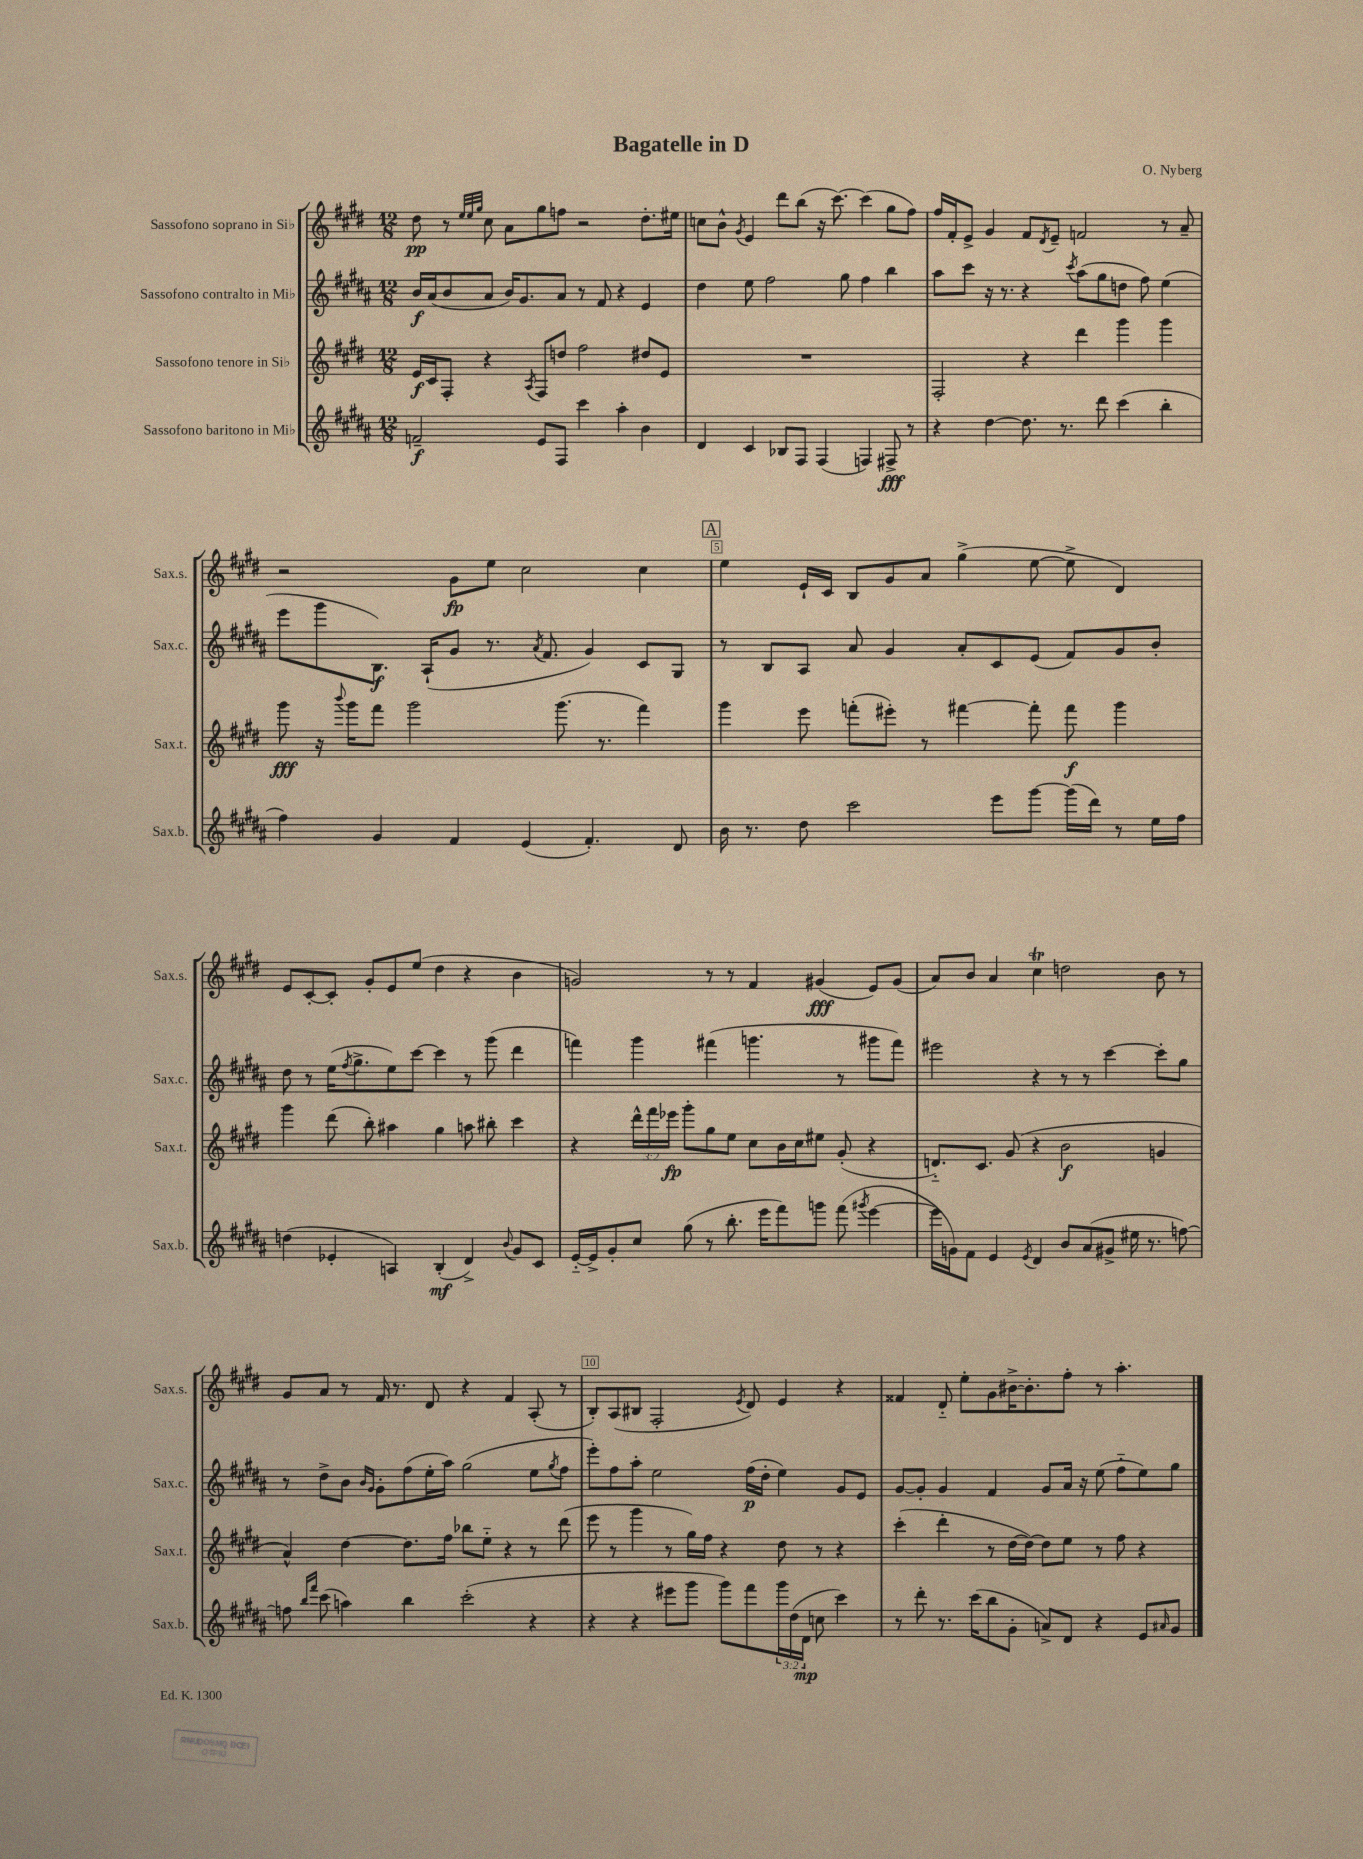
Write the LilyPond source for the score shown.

\header { title = "Bagatelle in D" composer = "O. Nyberg" }
<<
\new StaffGroup <<
\new Staff = "s0" \with { instrumentName = "Sassofono soprano in Sib" shortInstrumentName = "Sax.s." } {
    \clef treble \key e \major \numericTimeSignature \time 12/8
    dis''8\pp r8 \grace { e''32 e''32 gis''32 } cis''8 a'8 gis''8 f''8 r2 dis''8.-. eis''16 |
    c''8 b'8-^ \acciaccatura { gis'8 } e'4 dis'''8 b''8( r16 cis'''8.~) cis'''4( gis''8 fis''8) |
    fis''16 fis'16-. e'8-> gis'4 fis'8 \acciaccatura { dis'8 } e'8-- f'2 r8 a'8-- |
    r2 gis'8\fp e''8 cis''2 cis''4 |
    \mark \markup { \box "A" } e''4 e'16-! cis'16 b8 gis'8 a'8 gis''4->( e''8~ e''8-> dis'4) |
    e'8 cis'8~-. cis'8-. gis'8-. e'8 e''8( dis''4 r4 b'4 |
    g'2) r8 r8 fis'4 gis'4\fff( e'8) gis'8( |
    a'8) b'8 a'4 cis''4\trill d''2 b'8 r8 |
    gis'8 a'8 r8 fis'16 r8. dis'8 r4 fis'4 a8-.( r8 |
    b8-.) a8( bis8 fis2-. \acciaccatura { e'8 } dis'8) e'4 r4 |
    fisis'4 dis'8-_ e''8-. gis'8 bis'16~-> bis'8.-. fis''8-. r8 a''4.-. \bar "|." |
}
\new Staff = "s1" \with { instrumentName = "Sassofono contralto in Mib" shortInstrumentName = "Sax.c." } {
    \clef treble \key b \major \numericTimeSignature \time 12/8
    b'16\f ais'16( b'8 ais'8 b'16) gis'8. ais'8 r8 fis'8 r4 e'4 |
    dis''4 e''8 fis''2 gis''8 fis''4 b''4 |
    ais''8 cis'''8 r16 r8. r4 \acciaccatura { cis'''8 } ais''8( gis''8 d''8 fis''8) e''4( |
    e'''8 gis'''8 b8.\f) ais16-!( gis'8 r8. \acciaccatura { ais'8 } fis'8. gis'4) cis'8 gis8 |
    \mark \markup { \box "A" } r8 b8 ais8 ais'8 gis'4 ais'8-. cis'8 e'8( fis'8) gis'8 b'8-. |
    dis''8 r8 e''16( \acciaccatura { fis''8 } gis''8.-> e''8) cis'''8~ cis'''4 r8 gis'''8( dis'''4 |
    f'''4) gis'''4 fis'''4( g'''4. r8 gis'''8 fis'''8) |
    eis'''2 r4 r8 r8 cis'''4~ cis'''8-. gis''8 |
    r8 dis''8-> b'8 \grace { b'16 gis'16 } gis'8-. fis''8( e''16-. ais''16) gis''2( e''8 \acciaccatura { gis''8 } fis''8 |
    e'''8-.) fis''8 ais''8-. e''2 fis''16\p( dis''16-. e''4) gis'8 e'8 |
    gis'8~ gis'8-. gis'4 fis'4 gis'8 ais'16 r16 e''8( fis''8-_ e''8) gis''8 \bar "|." |
}
\new Staff = "s2" \with { instrumentName = "Sassofono tenore in Sib" shortInstrumentName = "Sax.t." } {
    \clef treble \key e \major \numericTimeSignature \time 12/8 \override Staff.TupletNumber.text = #tuplet-number::calc-fraction-text
    e'16\f cis'16 fis8-. r4 \acciaccatura { a8 } fis8 d''8 fis''2 dis''8 e'8 |
    R1. |
    fis2-. r4 dis'''4 gis'''4 gis'''4 |
    gis'''8\fff r16 \appoggiatura { b'''8 } gis'''16 fis'''8 gis'''2 gis'''8.( r8. fis'''4) |
    \mark \markup { \box "A" } gis'''4 e'''8 f'''8-.( eis'''8-.) r8 fis'''4~ fis'''8-. fis'''8\f gis'''4 |
    gis'''4 dis'''8( b''8-.) ais''4 gis''4 a''8 bis''8-. cis'''4 |
    r4 \tuplet 3/2 { dis'''16-^ fis'''16 ees'''16\fp } gis'''8-. gis''8 e''8 cis''8 b'16 cis''16 eis''8 gis'8-.( r4 |
    d'8.-_) cis'8. gis'8( r4 b'2\f g'4 |
    a'4-^) dis''4~ dis''8. fis''16 bes''8 e''8-_ r4 r8 dis'''8( |
    e'''8 r8 gis'''4 r8 gis''16) fis''16 r4 dis''8 r8 r4 |
    cis'''4-.( dis'''4-. r8 dis''16~ dis''16~) dis''8 e''8 r8 fis''8 r4 \bar "|." |
}
\new Staff = "s3" \with { instrumentName = "Sassofono baritono in Mib" shortInstrumentName = "Sax.b." } {
    \clef treble \key b \major \numericTimeSignature \time 12/8 \override Staff.TupletNumber.text = #tuplet-number::calc-fraction-text
    f'2--\f e'8 fis8 cis'''4 ais''4-. b'4 |
    dis'4 cis'4 bes8 fis8 fis4( f4) fis8->\fff r8 |
    r4 dis''4~ dis''8. r8. dis'''8 cis'''4( b''4-. |
    fis''4) gis'4 fis'4 e'4( fis'4.-.) dis'8 |
    \mark \markup { \box "A" } b'16 r8. dis''8 cis'''2 e'''8 gis'''8~ gis'''16( dis'''16) r8 e''16 fis''16 |
    d''4( ees'4-. a4) b4-.\mf( dis'4->) \appoggiatura { b'8 } gis'8 cis'8 |
    e'16~-_ e'16-> gis'8-. cis''8 gis''8( r8 b''8.-. e'''16 fis'''8) g'''8 fis'''8( \acciaccatura { gis'''8 } e'''4~ |
    e'''16 g'16) fis'8 e'4 \acciaccatura { e'8 } dis'4 b'8 ais'8( gis'8-> eis''16 r8. f''8~) |
    f''8 \grace { b''16 fis'''16 } cis'''8( a''4) b''4 cis'''2-.( r4 |
    r4 r4 eis'''8 gis'''8 gis'''8) fis'''8 \tuplet 3/2 { gis'''16 dis''16( dis'16\mp } c''8 cis'''4) |
    r8 dis'''8-. r8. cis'''16( b''8 gis'8-. a'8->) dis'8 r4 e'8 \grace { ais'16 } gis'8 \bar "|." |
}
>>
>>
\layout { \context { \Score \override BarNumber.break-visibility = ##(#f #t #t) barNumberVisibility = #(every-nth-bar-number-visible 5) \override BarNumber.stencil = #(make-stencil-boxer 0.1 0.3 ly:text-interface::print) } }
